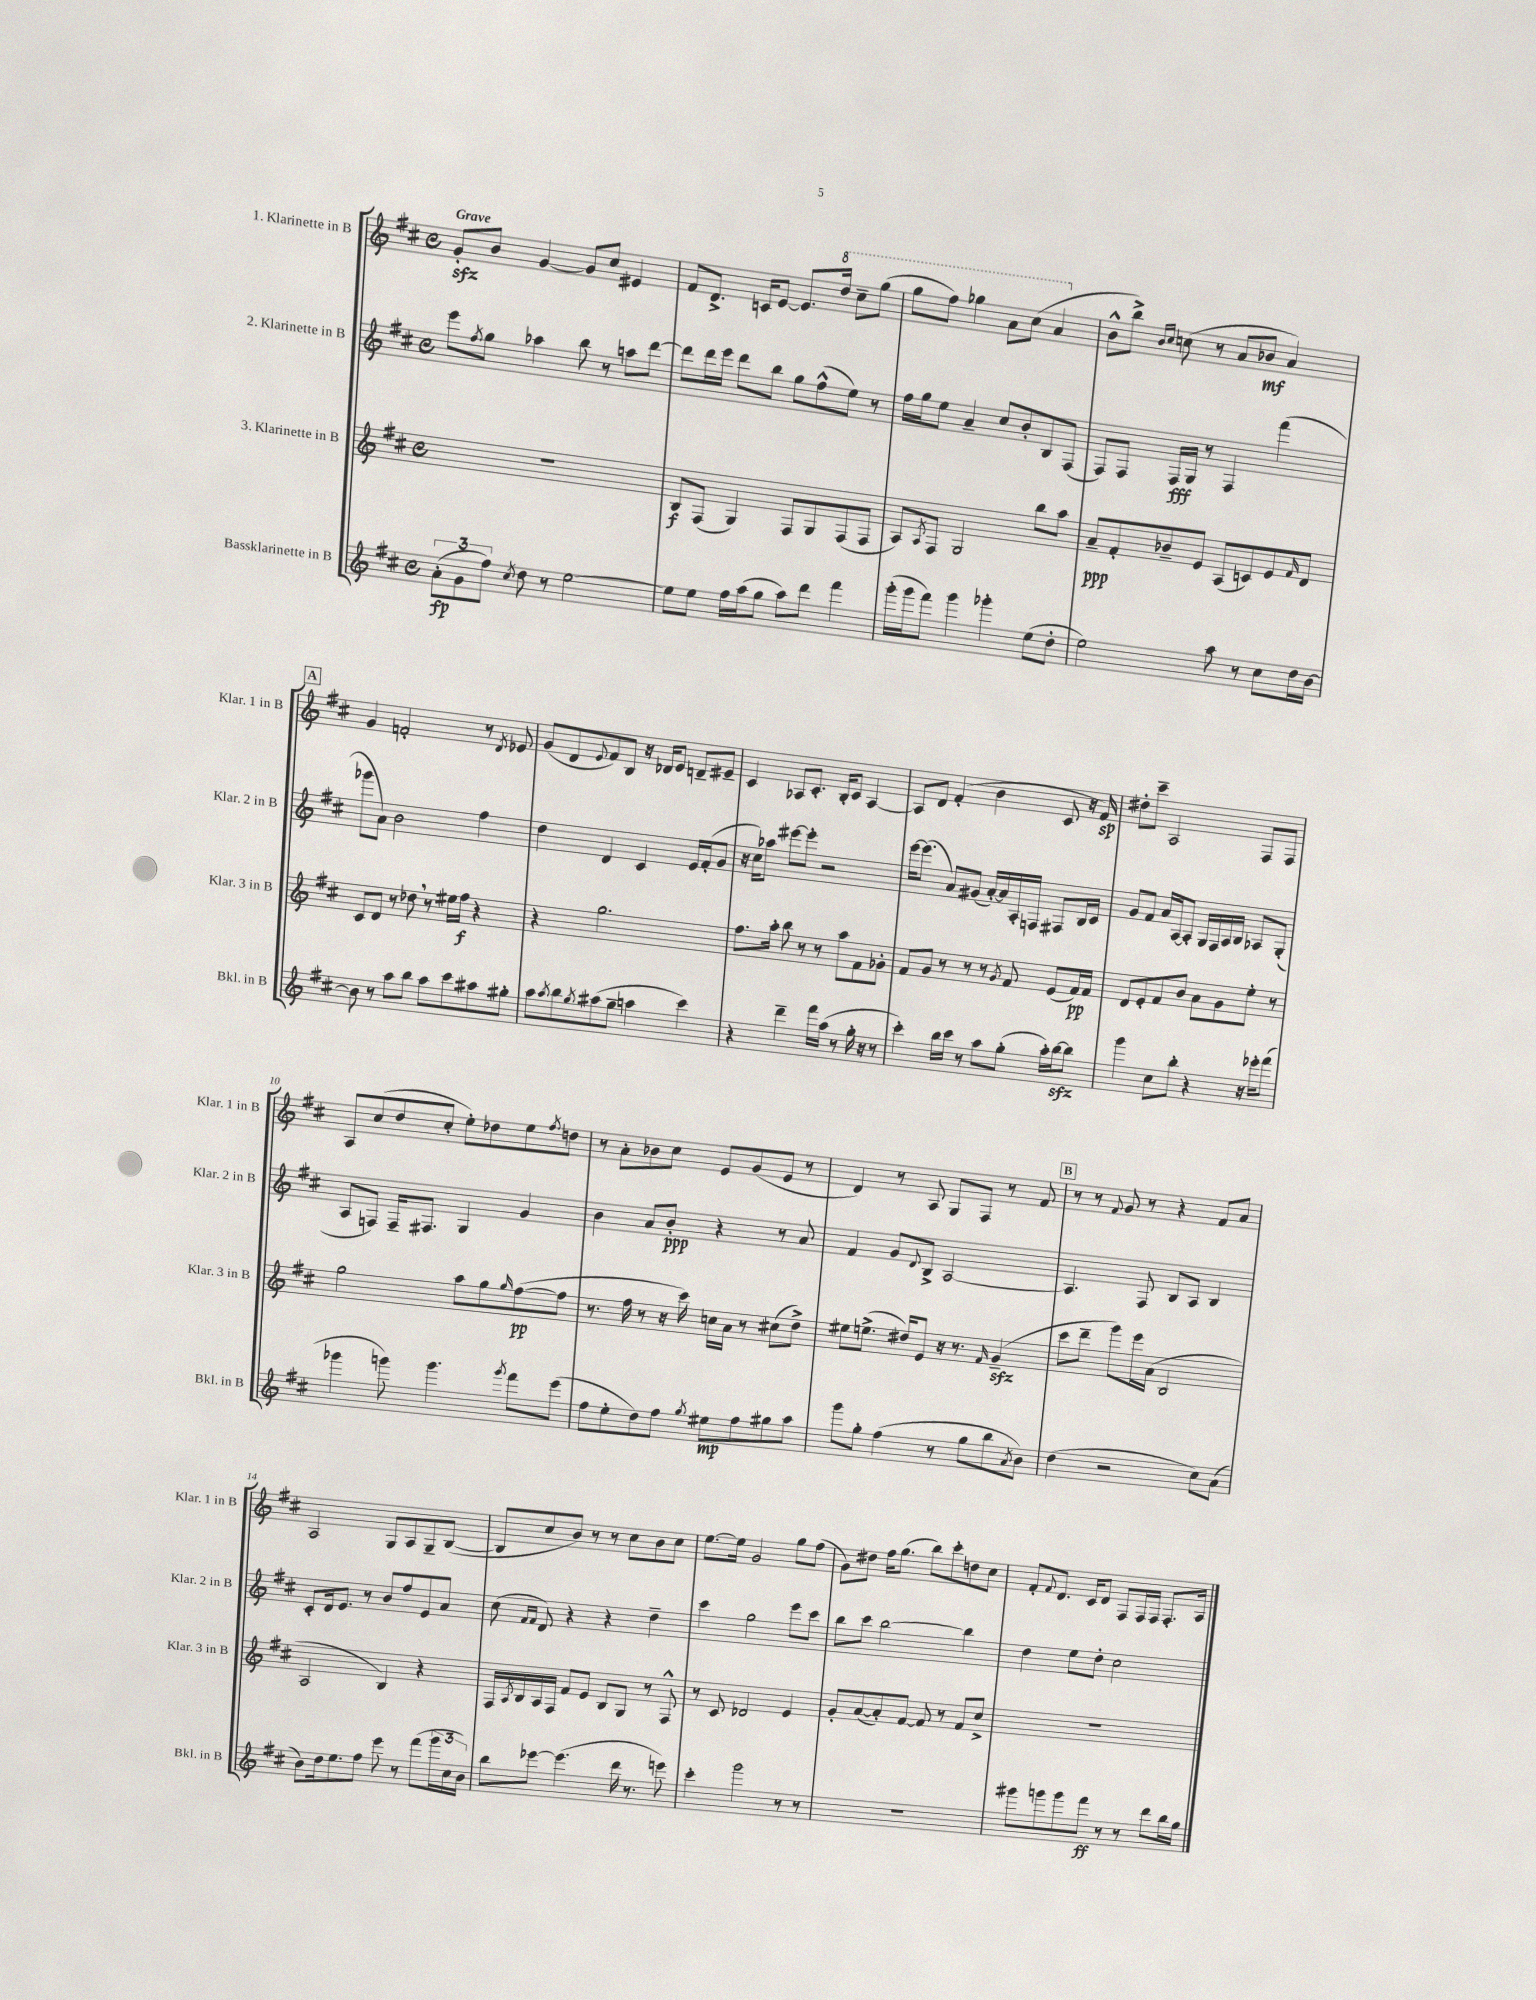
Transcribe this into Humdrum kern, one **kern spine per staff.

**kern	**kern	**kern	**kern
*staff4	*staff3	*staff2	*staff1
*clefG2	*clefG2	*clefG2	*clefG2
*k[f#c#]	*k[f#c#]	*k[f#c#]	*k[f#c#]
*M4/4	*M4/4	*M4/4	*M4/4
*met(c)	*met(c)	*met(c)	*met(c)
(12a'	1r	8eee	8g'
12g	.	.	.
.	.	8qff#	.
.	.	8gg	8b
12ff#)	.	.	.
8qcc#	.	.	.
8dd	.	4aa-	[4g
8r	.	.	.
[2ee	.	8bb	8g]
.	.	8r	8cc#
.	.	8aa	4e#
.	.	[8ddd	.
=	=	=	=
8ee]	8B	8ddd]	8f#
8ee	(8F#	16ddd	8.d^
.	.	16eee	.
16ff#	4G)	8ddd	.
(16aa	.	.	16c
8gg	.	8bb	[8e
8aa)	8F#	8gg	8.e]
8ddd	8G	(8ff#^^	.
.	.	.	16ddd
4fff#	(8F#	8ee)	8ccc#~
.	8F#	8r	(8ggg
=	=	=	=
(16ggg'	8A)	16ff#	8ggg
16ggg	.	16gg	.
.	8qA	.	.
8fff#)	8F#	8ee	8fff#)
4ggg	2G	4a~	4ggg-
4ggg-'	.	8cc#	8aa
.	.	8b'	(8ccc#
(8ee	8bb	8B	4aa
8dd'	8aa	(8F#	.
=	=	=	=
2ee)	8a~	8F#)	8b^^
.	8f#'	8F#	8bb^)
.	.	.	16qqb
.	.	.	16qqcc#
.	8b-~	16F#	(8cc
.	.	16G	.
.	8e	8r	8r
8aa	(8A	4F#	8a
8r	8c)	.	8b-
8cc#	8e	(4fff#	4a)
.	16qqf#	.	.
16dd	8d	.	.
[16b	.	.	.
=	=	=	=
8b]	8c#	8ggg-	4g
8r	8d	8a)	.
8aa	8r	2b	2f'
8bb	8dd-	.	.
8aa	8r	.	.
8ccc#	16ee#	.	.
.	16ff#	.	.
8aa#	4r	4ff#	8r
.	.	.	8qd
8gg#'	.	.	8e-
=	=	=	=
8aa	4r	4dd	(8g
8qaa	.	.	.
8bb	.	.	8d
8qgg	.	.	8qqe
(8aa#	2.gg	4d	8f#)
8gg~	.	.	8B
4aa	.	4c#	16r
.	.	.	16d-
.	.	.	8e
4ccc#)	.	16e	8d~
.	.	(16f#'	.
.	.	8g	8e#~
=	=	=	=
4r	8.ff#	16r	4c#
.	.	16cc#)	.
.	.	8aa-	.
.	16aa'	.	.
4ddd~	8bb	[8eee#	8A-
.	8r	8eee#']	8.c#'
16fff#	8r	2r	.
(16aa	.	.	16B'
8r	8aa	.	8c#
16gg'	8f#	.	[4A-
16r	.	.	.
8r	8g-'	.	.
=	=	=	=
4ccc#')	8f#	[16eee	8A-]
.	.	(8.eee]	.
.	8g	.	8d
16bb	8r	8a)	(4f#'
16ccc#	.	.	.
8r	8r	(8g#	.
8aa	8r	[16a')	4b
.	.	16a]	.
.	8qg	.	.
(8gg'	8f#	16A'	.
.	.	16F	.
16aa')	(8e	8F#	8c#
[16bb	.	.	.
8bb]	16f#)	16B	16r
.	16f#	16c#	16f#)
=	=	=	=
4ggg	8d	8g	8dd#'
.	8e'	8f#	8ccc#~
8cc#	8f#	16a	2A
.	.	[16A	.
8bb'	8b	8A']	.
4r	8a	16G	.
.	.	16F#	.
.	8g	16A	.
.	.	16B	.
16r	8ee'	8A-	8F#
16eee-'	.	.	.
(8fff#	8r	(8G'	8F#
=	=	=	=
4ggg-	2gg	8A	8A
.	.	8F)	(8cc#
8ggg)	.	16F~	8dd
.	.	8.F#	.
4.ggg	.	.	8cc#'
.	8aa	4G	8ee')
.	8gg	.	8dd-
8qggg	16qqgg	.	.
8fff#	([8ff#	4g	8ee
.	.	.	8qff#
(8eee	8ff#]	.	8dd
=	=	=	=
8ff#	8.r	4b	8r
8ee'	.	.	8a'
.	16ff#	.	.
8dd)	8r	8a	8b-
8ff#	16r	8b'	8cc#
.	16ccc#)	.	.
8qgg	.	.	.
8ee#	16cc	4r	8e
.	16a	.	.
8ff#	8r	.	(8g
8gg#	(8cc#	8r	8e
8aa	8dd^)	8a	8r
=	=	=	=
8ggg	8ee#	4f#	4d)
8gg'	(8.ee^	.	.
(4ff#	.	8g	8r
.	16dd#)	.	.
.	.	8qqd	.
.	8e	8B^	8A
8r	16r	[2A	8G
.	8.r	.	.
8gg	.	.	8F#
.	16qqf#	.	.
8bb	(4g~	.	8r
8qa	.	.	.
8b)	.	.	8f#
=	=	=	=
(4dd	8ccc#	4.A]	8r
.	8ddd~	.	8r
.	.	.	8qqf#
2r	8ggg)	.	8g
.	16eee	8F#	8r
.	(16a	.	.
.	2B	8B	4r
.	.	8A	.
8cc#)	.	4B	8f#
(8a	.	.	8a
=	=	=	=
8b)	2A	8c#'	2A
16dd	.	16d	.
8.ee	.	8.e	.
8ff#	.	8r	.
8eee	4B)	8b	8G
8r	.	8ff#	8A
(8fff#	4r	8e	8G~
24ggg	.	8a	([8B
24cc#	.	.	.
24b)	.	.	.
=	=	=	=
8bb	16F#	(8cc#	8B]
.	8qA	.	.
.	16B	.	.
.	.	16qqf#	.
.	.	16qqf#	.
[8eee-	16A	8d)	8cc#
.	16F#	.	.
(4.eee-]	8f#	4r	8b)
.	8e	.	8r
.	8B	4r	8r
16ddd	8G	.	8cc#
8.r	.	.	.
.	8r	4dd~	8b
8eee)	8F#^^	.	8cc#
=	=	=	=
4ccc#'	8r	4ccc#	[8.ee
.	8c#	.	.
.	.	.	16ee]
2ggg	2d-	2gg	2g
8r	4e	8eee	8gg
8r	.	8ccc#	(8ff#
=	=	=	=
1r	8g'	8bb	8g)
.	([8a	8ccc#	8dd#
.	8a'])	[2bb	16ff#
.	.	.	(8.gg
.	[8f#	.	.
.	8f#]	.	8bb)
.	8r	.	8ccc#'
.	8f#	4bb]	8dd
.	8cc#^	.	8cc#
=	=	=	=
8ggg#	1r	4dd	8f#'
.	.	.	8qqf#
8ggg	.	.	8.d
8ggg	.	8ee	.
.	.	.	16c#
8fff#	.	8dd'	8d
8r	.	2cc#	8F#
8r	.	.	16F#
.	.	.	16F#
8ddd	.	.	8.F#'
16bb	.	.	.
16gg	.	.	16A
==	==	==	==
*-	*-	*-	*-
